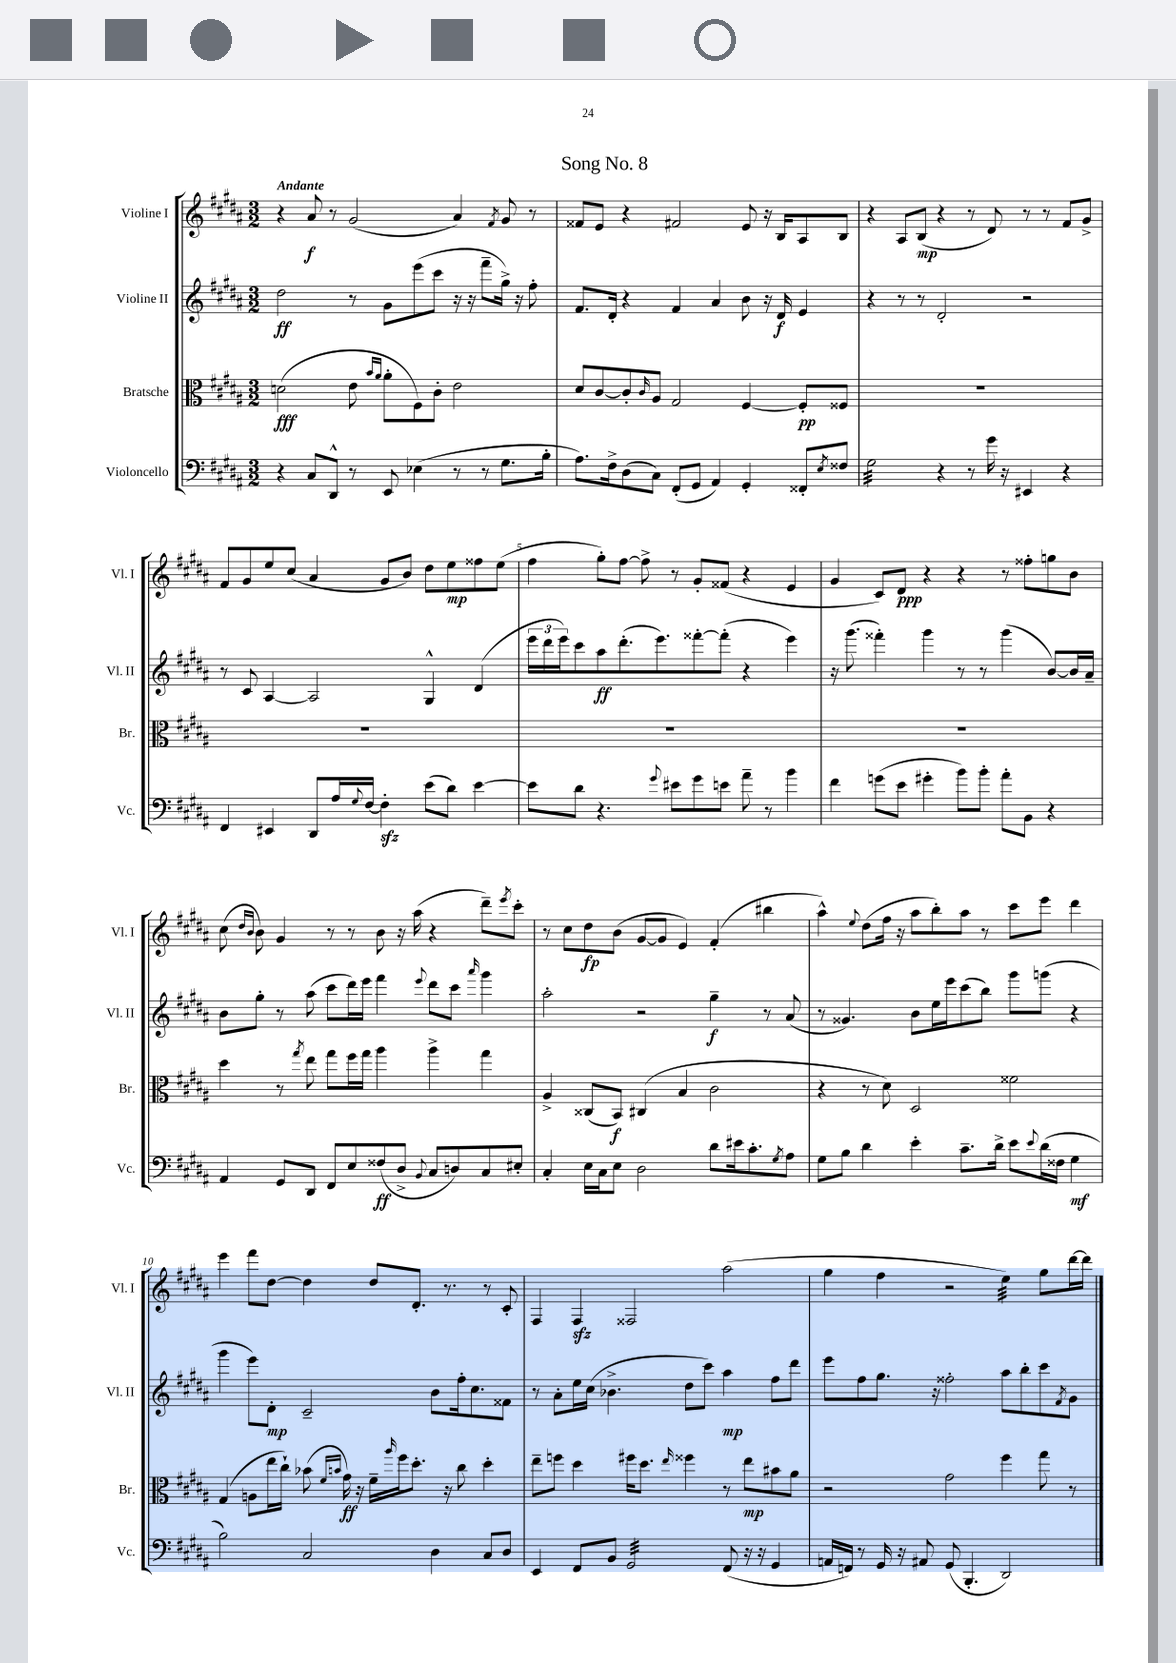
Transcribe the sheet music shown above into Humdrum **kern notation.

**kern	**kern	**kern	**kern
*staff4	*staff3	*staff2	*staff1
*clefF4	*clefC3	*clefG2	*clefG2
*k[f#c#g#d#a#]	*k[f#c#g#d#a#]	*k[f#c#g#d#a#]	*k[f#c#g#d#a#]
*M3/2	*M3/2	*M3/2	*M3/2
4r	(2d	2dd#	4r
8C#	.	.	8a#
8DD#^^	.	.	8r
8r	8e	8r	(2g#
.	16qqb	.	.
.	16qqa#	.	.
8EE	8a#'	8g#	.
(4E-	8F#)	(8eee	.
.	8c#'	8ccc#	.
8r	2e	16r	4a#)
.	.	16r	.
8r	.	8fff#~	.
.	.	.	8qf#
8.G#	.	16gg#^)	8g#
.	.	16r	.
.	.	8ff#'	8r
16B'	.	.	.
=	=	=	=
8.A#)	8d#	8.f#	8f##
.	[8c#	.	8e
16F#^	.	16d#'	.
(8D#	8c#']	4r	4r
.	16qqc#	.	.
8C#)	8A#	.	.
(8FF#'	2G#	4f#	2f#
8GG#	.	.	.
4AA#)	.	4a#	.
4GG#'	[4F#	8b	8e
.	.	16r	16r
.	.	16d#	16B
8FF##'	8F#']	4e	8A#
8qE	.	.	.
8F##	8F##	.	8B
=	=	=	=
2G#	1.r	4r	4r
.	.	8r	8A#
.	.	8r	(8B
4r	.	2d#'	4r
8r	.	.	8r
16g#	.	.	8d#)
16r	.	.	.
4EE#	.	2r	8r
.	.	.	8r
4r	.	.	8f#
.	.	.	8g#^
=	=	=	=
4FF#	1.r	8r	8f#
.	.	8c#	8g#
4EE#	.	[4A#	8ee
.	.	.	(8cc#
8DD#	.	2A#]	4a#
16A#	.	.	.
8qqG#	.	.	.
[16F#	.	.	.
4F#']	.	.	8g#
.	.	.	8b)
(8e	.	4G#^^	8dd#
8d#)	.	.	8ee
[4e	.	(4d#	8ff##
.	.	.	(8ee
=	=	=	=
8e]	1.r	24eee	4ff#
.	.	24ddd#	.
.	.	24eee)	.
8d#	.	8ccc#	.
4.r	.	8aa#	8gg#')
.	.	(8.ddd#'	[8ff#
.	.	.	8ff#^]
.	.	8.eee)	.
8qqg#	.	.	.
8e#	.	.	8r
8g#	.	[8fff##'	8g#'
8e	.	(8fff##']	(8f##
8a#~	.	4r	4r
8r	.	.	.
4b	.	4eee)	4e
=	=	=	=
4f#	1.r	16r	4g#
.	.	(8.ggg#	.
(8g	.	4fff##')	8c#)
8e	.	.	8d#
4g#'	.	4ggg#	4r
8b)	.	8r	4r
8b'	.	8r	.
8a#'	.	(4ggg#	8r
8BB	.	.	8ff##'
4r	.	[8b)	8gg
.	.	16b]	8b
.	.	16a#~	.
=	=	=	=
4AA#	4dd#	8b	(8cc#
.	.	.	16qqdd#
.	.	.	16qqb
.	.	8gg#'	8b)
8GG#	8r	8r	4g#
.	8qgg#	.	.
8DD#	8ee	(8aa#	.
8FF#	8gg#	8ccc#	8r
8E	16ff#	16ddd#)	8r
.	16gg#	16eee	.
(8F##	4aa#	4fff#	8b
8D#^	.	.	16r
.	.	.	(16aa#
8qqBB	.	8qqeee	.
8C#	4aa#^	8ddd#	4r
8D)	.	8ccc#	.
.	.	16qqaaa#	.
8C#	4gg#	4ggg#	8ddd#~)
.	.	.	8qeee
8E#'	.	.	8ccc#'
=	=	=	=
4C#'	4A#^	2aa#'	8r
.	.	.	8cc#
16E	(8C##	.	8dd#
16C#	.	.	.
8E	8BB)	.	(8b
2D#	(4C#	2r	[8g#
.	.	.	8g#]
.	4B	.	4e)
8d#	2c#	4gg#~	(4f#'
16e#	.	.	.
8.c#'	.	.	.
.	.	8r	4bb#
8qG#	.	.	.
8A#	.	(8a#	.
=	=	=	=
8G#	4r	8r	4aa#^^)
8B	.	4.g##)	.
.	.	.	8qqee
4d#	8r	.	(8dd#
.	8d#)	.	16ff#
.	.	.	16r
4e'	2D#	8b	8aa#
.	.	16ee	8bb')
.	.	16eee	.
8.c#~	.	(8ccc#	8aa#
.	.	8bb)	8r
16d#^	.	.	.
8e	2f##	8ggg#	8ccc#
8qqe	.	.	.
(16d#	.	(8ggg	8eee
16F##	.	.	.
4G#	.	4r	4ddd#
=	=	=	=
2B)	(4G#	4ggg#	4eee
.	8A	8eee)	8fff#
.	16ee	8d#'	[8dd#
.	16cc#`)	.	.
2C#	(8b-	2c#~	4dd#]
.	16qqf#	.	.
.	16qqb	.	.
.	16g#)	.	.
.	16r	.	.
.	16f#~	.	8dd#
.	16qqaa#	.	.
.	16ff#	.	.
.	8.dd#'	.	8.d#'
4D#	.	8b	.
.	16r	.	8.r
.	8cc#	16ff#'	.
.	.	8.cc#	.
8C#	4dd#'	.	8r
8D#	.	8f##	8c#'
=	=	=	=
4EE	8ee~	8r	4F#
.	8ff	8a#'	.
8FF#	4dd#	16ee	4F#
.	.	(16cc#	.
8BB	.	4.b-^	.
2GG#	16ff#	.	2F##
.	8.dd#	.	.
.	16qqee	.	.
.	4ff##	8dd#	.
.	.	8ccc#)	.
(8FF#	8r	4aa#	(2aa#
16r	8ee	.	.
16r	.	.	.
4GG#	8b#	8ff#	.
.	8a#	8ddd#	.
=	=	=	=
16AA	2r	8eee	4gg#
16FF)	.	.	.
8r	.	8ff#	.
16GG#	.	8.gg#	4ff#
16r	.	.	.
8AA#	.	.	.
.	.	16r	.
(8GG#	2g#	2ff##'	2r
4.BBB'	.	.	.
2DD#)	4ff#	8aa#	4ee)
.	.	8bb'	.
.	8gg#	8ccc#	8gg#
.	.	8qf#	.
.	8r	8g#	[16ddd#
.	.	.	16ddd#]
==	==	==	==
*-	*-	*-	*-
